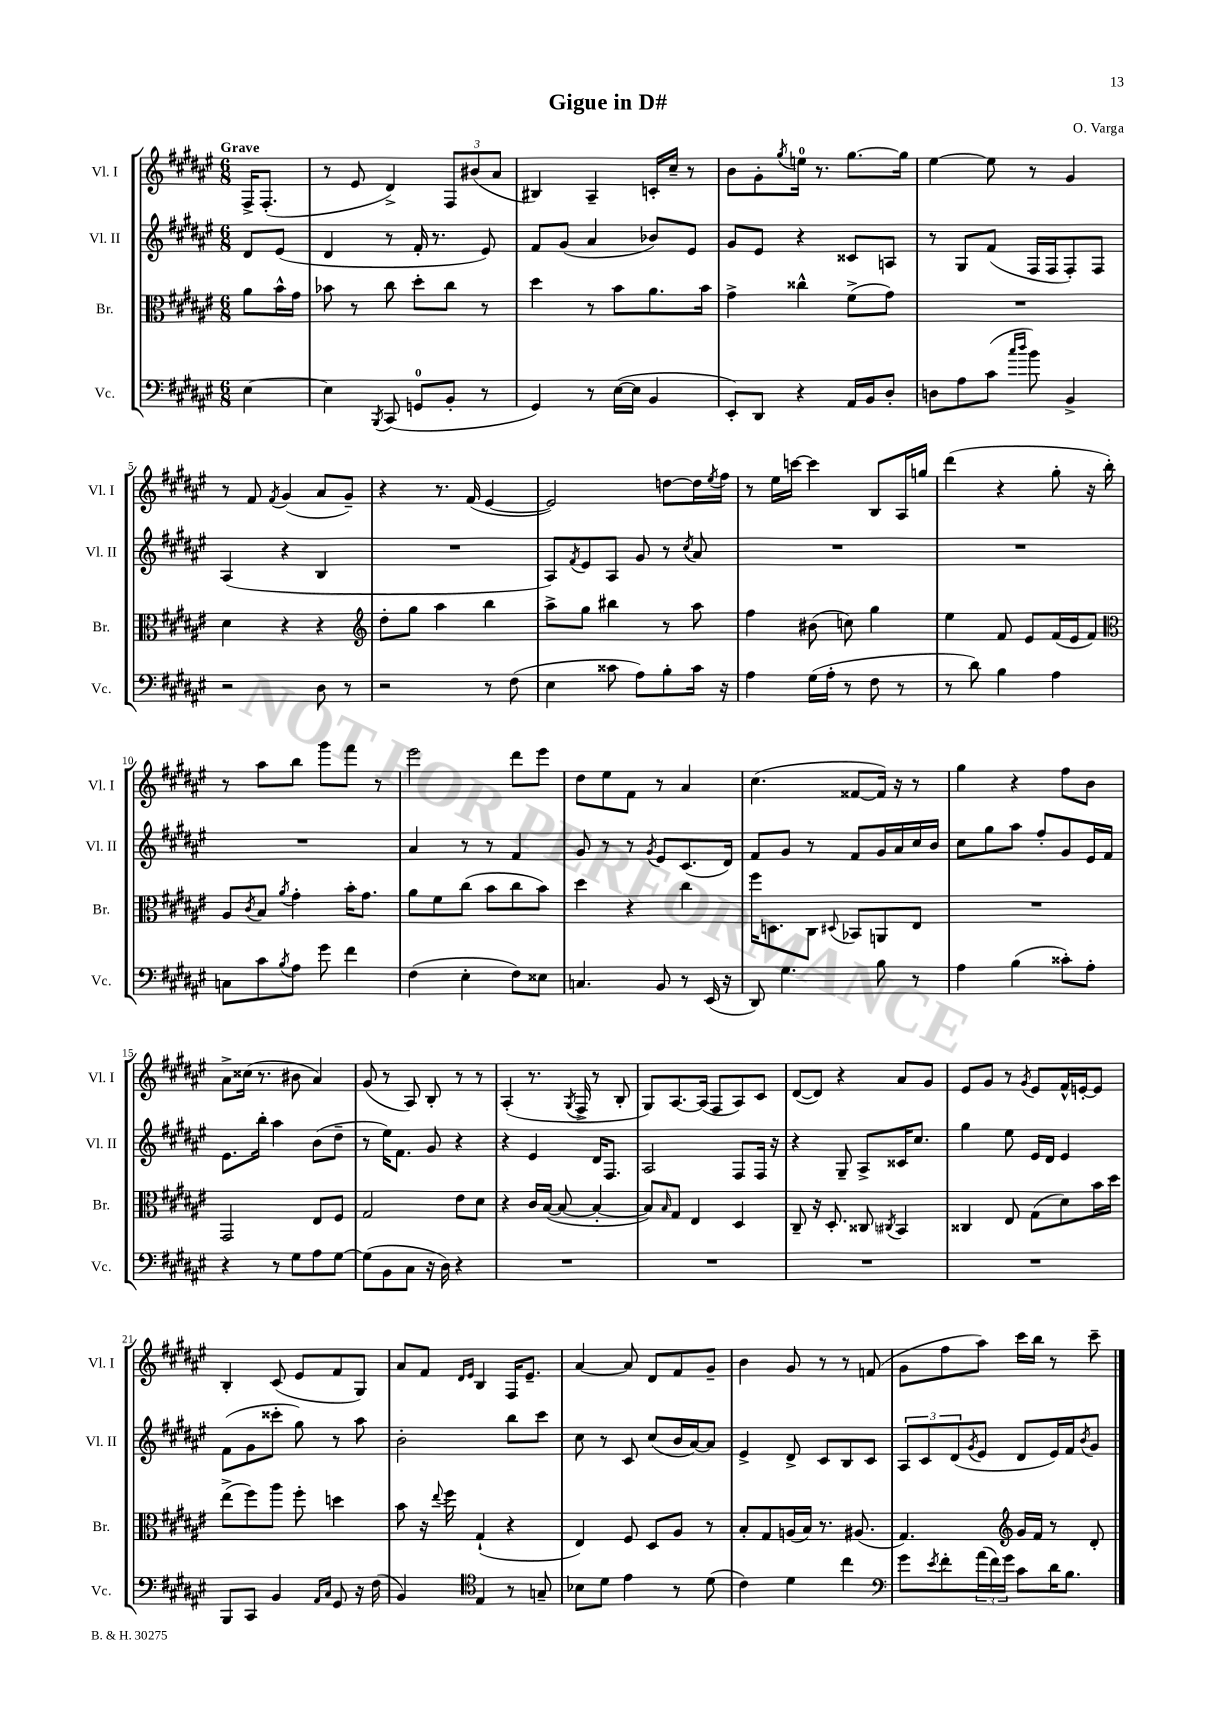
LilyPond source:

\header { title = "Gigue in D#" composer = "O. Varga" }
<<
\new StaffGroup <<
\new Staff = "s0" \with { instrumentName = "Vl. I" shortInstrumentName = "Vl. I" } {
    \clef treble \key fis \major \numericTimeSignature \time 6/8 \partial 4 \tempo "Grave"
    fis16-> fis8.-.( |
    r8 eis'8 dis'4->) \tuplet 3/2 { fis8 bis'8( ais'8 } |
    bis4) ais4-- c'16-. cis''16-- r8 |
    b'8 gis'8-. \acciaccatura { gis''8 } e''16-0 r8. gis''8.~ gis''16 |
    eis''4~ eis''8 r8 gis'4 |
    r8 fis'8 \acciaccatura { fis'8 } gis'4( ais'8 gis'8--) |
    r4 r8. fis'16( eis'4~ |
    eis'2) d''8~ d''16 \acciaccatura { eis''8 } fis''16 |
    r8 eis''16 c'''16~ c'''4 b8 ais16 g''16 |
    dis'''4( r4 gis''8-. r16 b''16-.) |
    r8 ais''8 b''8 gis'''8 fis'''8 r8 |
    eis'''2 dis'''8 eis'''8 |
    dis''8 eis''8 fis'8 r8 ais'4 |
    cis''4.( fisis'8~ fisis'16) r16 r8 |
    gis''4 r4 fis''8 b'8 |
    ais'8-> cisis''16( r8. bis'8 ais'4) |
    gis'8( r8 ais8) b8-. r8 r8 |
    ais4-.( r8. \acciaccatura { gis8 } fis16-> r8 b8-. |
    gis8) ais8.~ ais16( fis8 ais8) cis'8 |
    dis'8~( dis'8) r4 ais'8 gis'8 |
    eis'8 gis'8 r8 \acciaccatura { gis'8 } eis'8 fis'16-^ e'16~-. e'8 |
    b4-. cis'8( eis'8 fis'8 gis8) |
    ais'8 fis'8 \grace { dis'16 eis'16 } b4 fis16 eis'8.-- |
    ais'4~ ais'8 dis'8 fis'8 gis'8-- |
    b'4 gis'8 r8 r8 f'8( |
    gis'8 fis''8 ais''8) cis'''16 b''16 r8 cis'''8-- \bar "|." |
}
\new Staff = "s1" \with { instrumentName = "Vl. II" shortInstrumentName = "Vl. II" } {
    \clef treble \key fis \major \numericTimeSignature \time 6/8 \partial 4
    dis'8 eis'8( |
    dis'4 r8 fis'16-. r8. eis'8) |
    fis'8 gis'8( ais'4 bes'8) eis'8 |
    gis'8 eis'8 r4 cisis'8 a8 |
    r8 gis8 fis'8( fis16 fis16 fis8-.) fis8 |
    ais4( r4 b4 |
    R2. |
    ais8) \acciaccatura { fis'8 } eis'8 ais8 gis'8 r8 \acciaccatura { cis''8 } ais'8 |
    R2. |
    R2. |
    R2. |
    ais'4 r8 r8 fis'4 |
    gis'8 r8 r8 \acciaccatura { gis'8 } eis'8 cis'8.( dis'16) |
    fis'8 gis'8 r8 fis'8 gis'16 ais'16 cis''16 b'16 |
    cis''8 gis''8 ais''8 fis''8-. gis'8 eis'16 fis'16 |
    eis'8. b''16-. ais''4 b'8( dis''8-- |
    r8 eis''16) fis'8. gis'8 r4 |
    r4 eis'4 dis'16 fis8. |
    ais2 fis8 fis16 r16 |
    r4 gis8-- ais8-> cisis'16 cis''8. |
    gis''4 eis''8 eis'16 dis'16 eis'4 |
    fis'8( gis'8 cisis'''8-. gis''8) r8 ais''8 |
    b'2-. b''8 cis'''8 |
    cis''8 r8 cis'8 cis''8( b'16 ais'16~) ais'8 |
    eis'4-> dis'8-> cis'8 b8 cis'8 |
    \tuplet 3/2 { ais8 cis'8 dis'8( } \acciaccatura { gis'8 } eis'8 dis'8 eis'16) fis'16 \acciaccatura { b'8 } gis'8 \bar "|." |
}
\new Staff = "s2" \with { instrumentName = "Br." shortInstrumentName = "Br." } {
    \clef alto \key fis \major \numericTimeSignature \time 6/8 \partial 4
    ais'8 b'16-^ gis'16 |
    bes'8 r8 cis''8 dis''8-. cis''8 r8 |
    dis''4 r8 b'8 ais'8. b'16 |
    gis'4-> cisis''4-^ fis'8->( gis'8) |
    R2. |
    dis'4 r4 r4 |
    \clef treble dis''8-. gis''8 ais''4 b''4 |
    ais''8-> gis''8 bis''4 r8 ais''8 |
    fis''4 bis'8( c''8) gis''4 |
    eis''4 fis'8 eis'8 fis'16( eis'16 fis'8) |
    \clef alto ais8 \acciaccatura { cis'8 } b8 \acciaccatura { ais'8 } gis'4-. b'16-. gis'8. |
    ais'8 fis'8 cis''8( b'8 cis''8 b'8) |
    dis''4 r4 cis''4 |
    fis''16 d8. cis8 \appoggiatura { dis8 } bes,8 a,8 eis8 |
    R2. |
    gis,2 eis8 fis8 |
    gis2 eis'8 dis'8 |
    r4 cis'16 b16~( b8~ b4~-. |
    b8) \grace { b16 } gis8 eis4 dis4 |
    cis8-- r16 dis8.-. cisis8 \acciaccatura { cis8 } b,4 |
    cisis4 eis8 gis8( dis'8) b'16 dis''16 |
    eis''8->( fis''8) ais''8 fis''8-. d''4 |
    b'8 r16 \appoggiatura { eis''8 } fis''16 gis4-!( r4 |
    eis4) fis8 dis8 ais8 r8 |
    b8-. gis8 a16( b16) r8. ais8.( |
    gis4.) \clef treble gis'16 fis'16 r8 dis'8-. \bar "|." |
}
\new Staff = "s3" \with { instrumentName = "Vc." shortInstrumentName = "Vc." } {
    \clef bass \key fis \major \numericTimeSignature \time 6/8 \partial 4
    eis4~ |
    eis4 \acciaccatura { b,,8 } cis,8( g,8-0 b,8-. r8 |
    gis,4) r8 eis16~( eis16 b,4 |
    eis,8-.) dis,8 r4 ais,16 b,16 dis8-. |
    d8 ais8 cis'8( \grace { cis''16 dis''16 } b'8) b,4-> |
    r2 dis8 r8 |
    r2 r8 fis8( |
    eis4 cisis'8 ais8) b8-. cisis'16 r16 |
    ais4 gis16( ais16-. r8 fis8 r8 |
    r8 dis'8) b4 ais4 |
    c8 cis'8 \acciaccatura { b8 } ais8 gis'8 fis'4 |
    fis4( eis4-. fis8) eisis8 |
    c4. b,8 r8 eis,16( r16 |
    dis,8) gis4. b8 r8 |
    ais4 b4( cisis'8-.) ais8-. |
    r4 r8 gis8 ais8 gis8~ |
    gis8( b,8 cis8 r16 dis16) r4 |
    R2. |
    R2. |
    R2. |
    R2. |
    b,,8 cis,8 b,4 \grace { ais,16 cis16 } gis,8 r16 fis16( |
    b,4) \clef tenor eis4 r8 g8-- |
    bes8 dis'8 eis'4 r8 dis'8( |
    cis'4) dis'4 cis''4 |
    \clef bass gis'8 \acciaccatura { eis'8 } fis'8-. \tuplet 3/2 { ais'16( fis'16) gis'16 } cis'8 dis'16 b8. \bar "|." |
}
>>
>>
